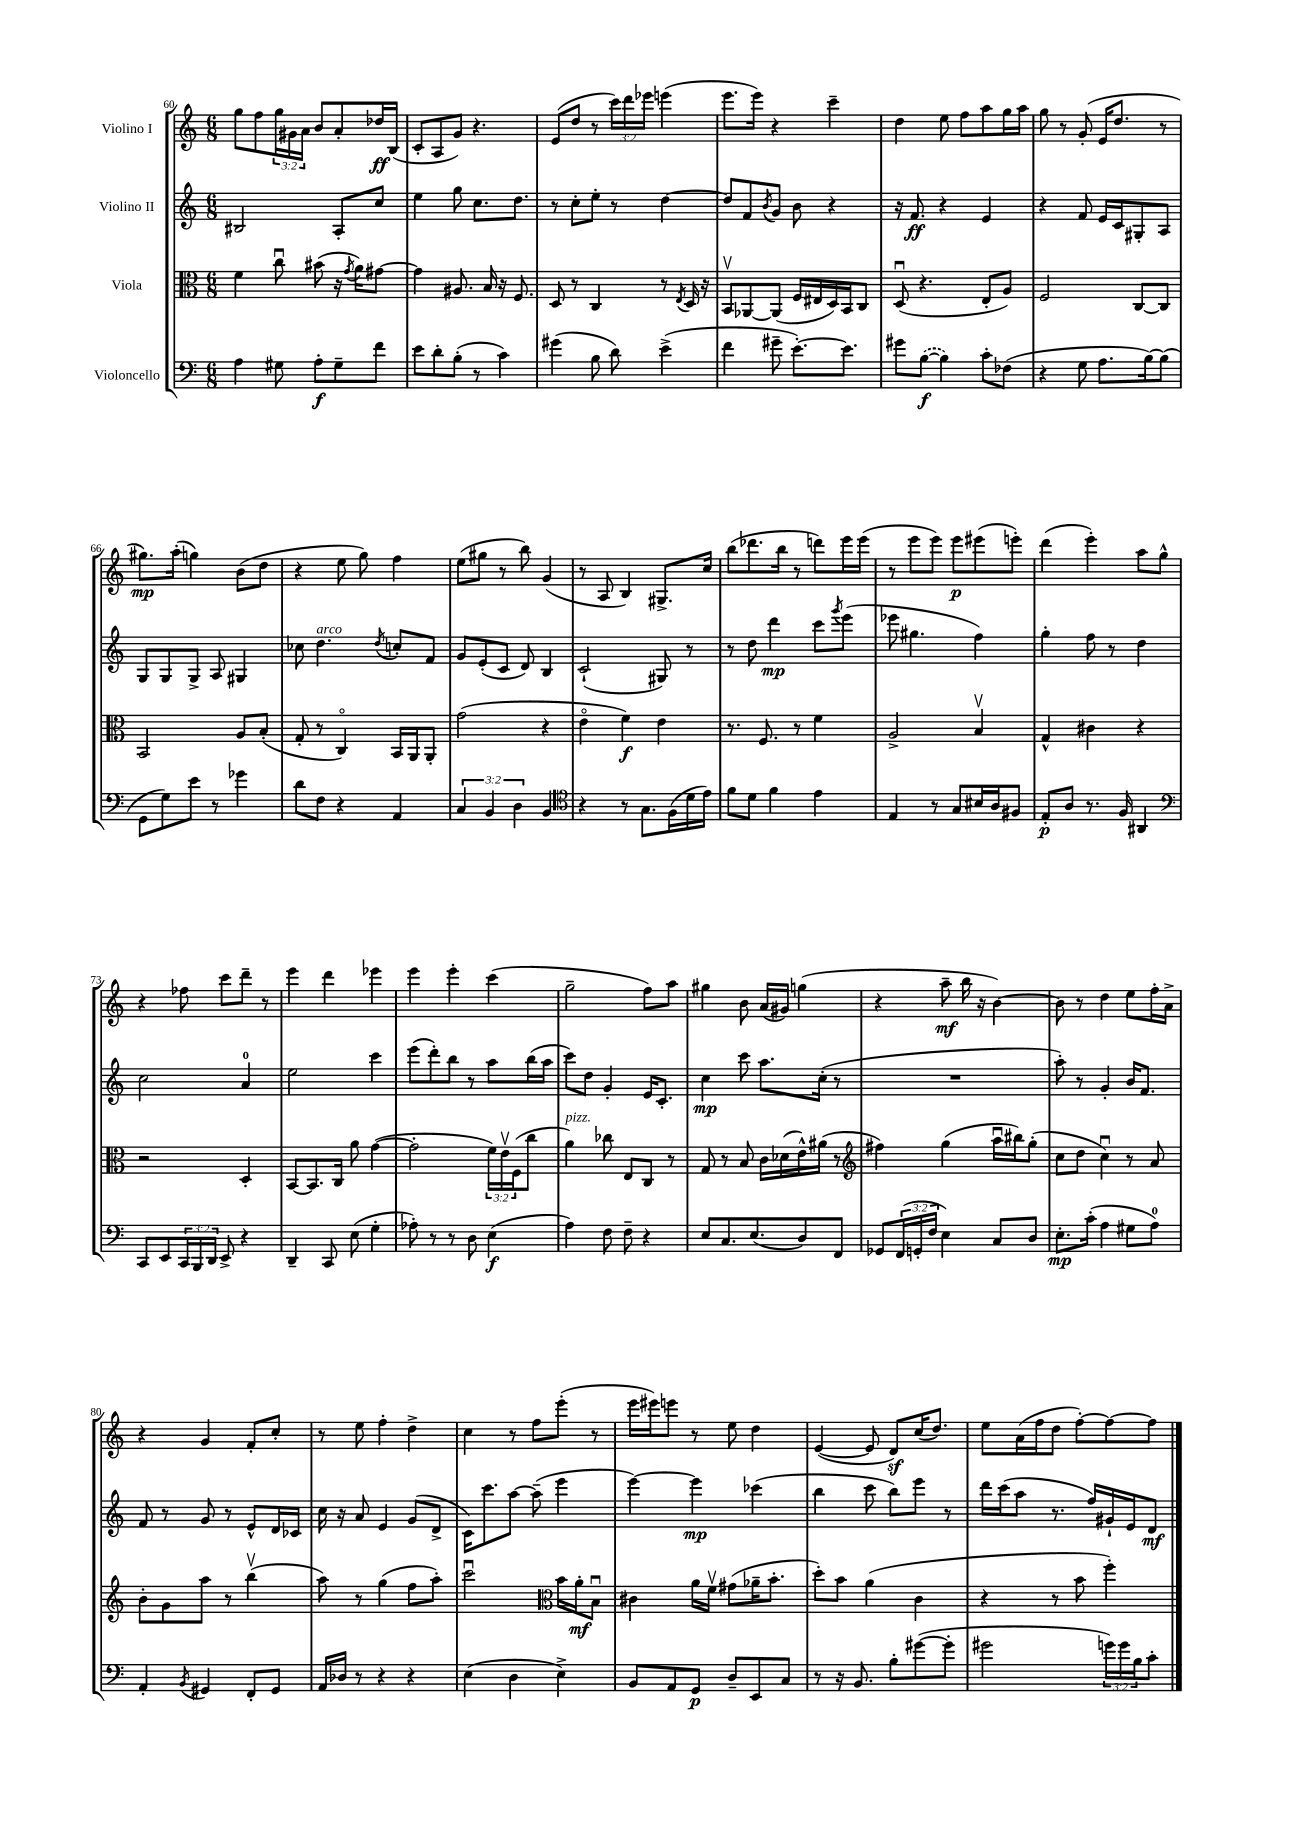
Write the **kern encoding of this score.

**kern	**kern	**kern	**kern
*staff4	*staff3	*staff2	*staff1
*clefF4	*clefC3	*clefG2	*clefG2
*k[]	*k[]	*k[]	*k[]
*M6/8	*M6/8	*M6/8	*M6/8
4A\	4f\	2B#/	8gg\L
.	.	.	8ff\
8G#\	8ccu\	.	24gg\L
.	.	.	24g#\
.	.	.	24a\JJ
8A'\L	(8b#\	.	8b/L
8G#~\	16r	8A'/L	8a'/
.	8qg/	.	.
.	16a\LK)	.	.
8f\J	[8g#\J	8cc/J	16dd-/L
.	.	.	(16B/JJ
=	=	=	=
8e\L	4g#\]	4ee\	8c'/L
8d'\	.	.	8A/
(8B'\J	8.A#/	8gg\	8g/J)
8r	.	8.cc\L	4.r
.	16B/	.	.
4c\)	16r	.	.
.	8.F/	8.dd\J	.
=	=	=	=
(4g#\	8D/	8r	(8e/L
.	8r	8cc'\L	8dd/J
8B\	4C/	8ee'\J	8r
8d\)	.	8r	24ccc\LL)
.	.	.	24ddd\
.	.	.	24eee-\JJ
(4e^\	8r	[4dd\	(4eee\
.	8qE/	.	.
.	16D/	.	.
.	16r	.	.
=	=	=	=
4f\	8BBv/L	8dd/]L	8.eee\L
.	[8AA-/	8f/	.
.	.	.	16eee\Jk)
.	.	8qb/	.
8g#~\	(8AA-/]J	8g/J	4r
[8.e'\L)	16F/LL	8b\	.
.	16E#/	.	.
.	16D/)	4r	4ccc~\
8.e\]J	16BB/J	.	.
.	8C/J	.	.
=	=	=	=
8g#\L	(8Du/	16r	4dd\
.	.	8.f/	.
([8B\J	4.r	.	.
4B\])	.	4r	8ee\
.	.	.	8ff\L
8c'\L	8E'/L	4e/	8aa\
(8F-\J	8A/J)	.	16gg\L
.	.	.	16aa\JJ
=	=	=	=
4r	2F/	4r	8gg\
.	.	.	8r
8G\	.	8f/	(8g'/
8.A\L	.	16e/LL	16e/LK
.	.	16c/J	8.dd/J
.	[8C/L	8G#'/	.
[16B\k)	.	.	.
(8B\]J	8C/]J	8A/J	8r
=	=	=	=
8GG\L	2BB/	8G/L	8.gg#\L)
8G\)	.	8G/	.
.	.	.	(16aa'\Jk
8e\J	.	8G^/J	4gg\)
8r	.	8A/	.
4g-\	8A/L	4G#/	(8b\L
.	(8B'/J	.	8dd\J
=	=	=	=
8d\L	8G'/	8cc-\	4r
8F\J	8r	4.dd\	.
4r	4Co/)	.	8ee\
.	.	.	8gg\)
.	.	8qdd/	.
4AA/	16BB/LL	8cc'/L	4ff\
.	16AA/J	.	.
.	8AA'/J	8f/J	.
=	=	=	=
6C/	(2g\	8g/L	(8ee\L
.	.	(8e'/	8gg#\J
6BB/	.	.	.
.	.	8c/J	8r
6D\	.	.	.
.	.	8d/)	8bb\)
4BB/	4r	4B/	(4g/
=	=	=	=
*clefC4	*	*	*
4r	4eo\	(2c`/	8r
.	.	.	8A/
8r	4f\)	.	4B/)
8.G\L	.	.	.
.	4e\	8G#/)	8.G#^/L
(16F\L	.	.	.
16d\	.	8r	.
16e\JJ)	.	.	16cc/Jk
=	=	=	=
8f\L	8.r	8r	(8bb\L
8d\J	.	8dd\	8.ddd-\
.	8.F/	.	.
4f\	.	4ddd\	.
.	.	.	16bb\Jk
.	8r	.	8r
4e\	4f\	8ccc\L	8ddd\L)
.	.	8qggg/	.
.	.	(8eee\J	16eee\L
.	.	.	(16eee\JJ
=	=	=	=
4E/	2A^/	8eee-\	8r
.	.	4.gg#\	8eee\L
8r	.	.	8eee\J)
8G/L	.	.	8eee\L
16B#/L	4Bv/	4ff\)	(8eee#\
16A/J	.	.	.
8F#/J	.	.	8eee'\J)
=	=	=	=
8E'/L	4G^^/	4gg'\	(4ddd\
8A/J	.	.	.
8.r	4c#\	8ff\	4eee'\)
.	.	8r	.
16F/	.	.	.
4AA#/	4r	4dd\	8aa\L
.	.	.	8gg^^\J
=	=	=	=
*clefF4	*	*	*
8CC/L	2r	2cc\	4r
8EE/	.	.	.
24CC/L	.	.	8ff-\
24BBB/	.	.	.
24DD/JJ	.	.	.
8EE^/	.	.	8ccc\L
4r	4D'/	4a/	8ddd~\J
.	.	.	8r
=	=	=	=
4DD~/	[8BB/L	2ee\	4eee\
.	8.BB/]	.	.
8CC/	.	.	4ddd\
.	16C/Jk	.	.
(8E\	8a\	.	.
4G'\	([4g\	4ccc\	4eee-\
=	=	=	=
8A-'\)	2g'\]	(8eee\L	4eee\
8r	.	8ddd'\)	.
8r	.	8bb\J	4eee'\
8D\	.	8r	.
(4E\	24f\LL)	8aa\L	(4ccc\
.	24ev\	.	.
.	(24F\J	.	.
.	8cc\J	(16bb\L	.
.	.	16aa\JJ	.
=	=	=	=
4A\)	4a\)	8ccc\L)	2gg~\
.	.	8dd\J	.
8F\	8cc-\	4g'/	.
8F~\	8E/L	.	.
4r	8C/J	16e/LK	8ff\L)
.	.	8.c'/J	.
.	8r	.	8aa\J
=	=	=	=
8E/L	8G/	4cc\	4gg#\
8.C/	8r	.	.
.	8B/	8ccc\	8b\
(8.E/	.	.	.
.	16c\LL	8.aa\L	(16a/LL
.	(16d-\	.	16g#/JJ)
8D/)	16e^^\)	.	(4gg\
.	(16a#\JJ	(16cc'\Jk	.
8FF/J	8r	8r	.
=	=	=	=
*	*clefG2	*	*
8GG-/L	4ff#\)	2.r	4r
(24FF/L	.	.	.
24GG'/	.	.	.
24F/JJ	.	.	.
4E\)	(4gg\	.	8aa~\
.	.	.	16bb\
.	.	.	16r
8C/L	16aau\LL	.	[4b\)
.	16bb#\J)	.	.
8D/J	(8gg'\J	.	.
=	=	=	=
8.E'\L	8cc\L	8aa'\)	8b\]
.	8dd\J	8r	8r
(16c'\Jk	.	.	.
4A\	4ccu\)	4g'/	4dd\
8G#\L	8r	16b/LK	8ee\L
.	.	8.f/J	.
8A\J)	8a/	.	16ff'\L
.	.	.	16a^\JJ
=	=	=	=
4AA'/	8b'\L	8f/	4r
.	8g\	8r	.
8qBB/	.	.	.
4GG#/	8aa\J	8g/	4g/
.	8r	8r	.
8FF'/L	(4bbv\	8e^^/L	8f'/L
8GG#/J	.	16d/L	8cc'/J
.	.	16c-/JJ	.
=	=	=	=
16AA/LL	8aa\)	16cc\	8r
16D-/JJ	.	16r	.
8r	8r	8a/	8ee\
4r	(4gg\	4e/	4ff'\
4r	8ff\L	(8g/L	4dd^\
.	8aa'\J)	8d^/J	.
=	=	=	=
(4E\	2cccu\	16c\LK)	4cc\
.	.	8.ccc\	.
4D\	.	[8aa\J	8r
.	.	(8aa~\]	8ff\L
*	*clefC3	*	*
4E^\)	16b\LL	4eee\	(8eee'\J
.	16a'\J	.	.
.	8Bu\J	.	8r
=	=	=	=
8BB/L	4c#\	[4eee\)	16eee\LL
.	.	.	16eee#\J)
8AA/	.	.	8eee\J
8GG/J	16a\LL	4eee\]	8r
.	16fv\JJ	.	.
8D~/L	(8g#\L	.	8ee\
8EE/	16a-~\K	(4ccc-\	4dd\
.	8.b'\J	.	.
8C/J	.	.	.
=	=	=	=
8r	8dd'\L)	4bb\	([4e/
16r	8b\J	.	.
8.BB/	.	.	.
.	(4a\	8ccc\	8e/]
8B'\L	.	8bb\L)	8d/L)
([8g#\	4c\	8eee\J	(16cc/K
.	.	.	8.dd/J)
8g#'\]J	.	8r	.
=	=	=	=
2g#\	4r	16ddd\LL	8ee\L
.	.	(16ccc\J	.
.	.	8aa\J	(16a\L
.	.	.	16ff\J
.	8r	8.r	8dd\J
.	8b\	.	[8ff'\L)
.	.	16ff/LL)	.
24g\LL)	4ff'\)	16g#`/	8ff\_
24g\	.	.	.
.	.	16e/J	.
24B\J	.	.	.
8c'\J	.	8d/J	8ff\]J
==	==	==	==
*-	*-	*-	*-
